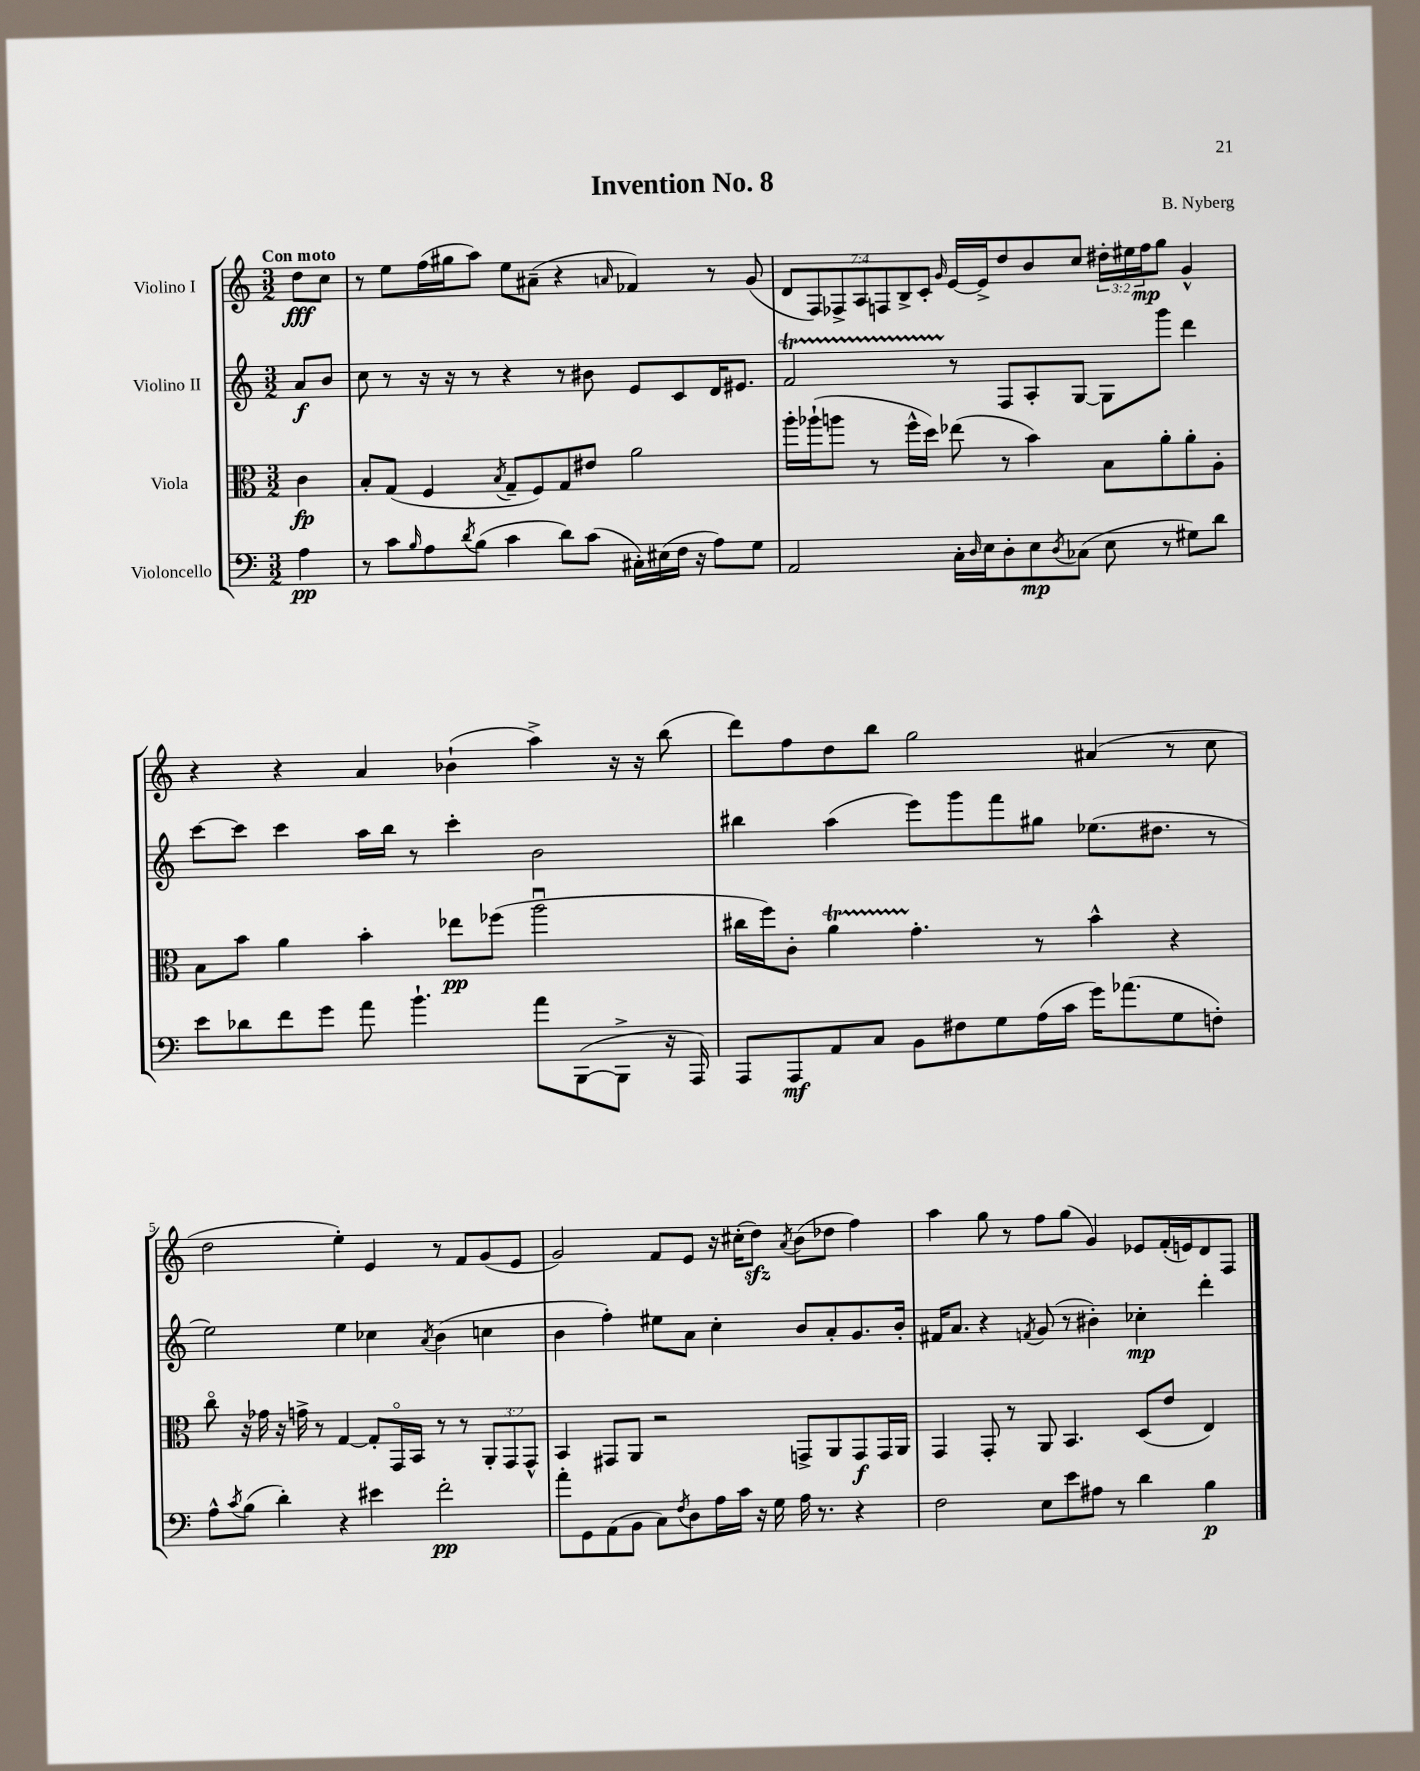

**kern	**dynam	**kern	**dynam	**kern	**dynam	**kern	**dynam
*part4	*part4	*part3	*part3	*part2	*part2	*part1	*part1
*staff4	*staff4	*staff3	*staff3	*staff2	*staff2	*staff1	*staff1
*I"Violoncello	*	*I"Viola	*	*I"Violino II	*	*I"Violino I	*
*clefF4	*	*clefC3	*	*clefG2	*	*clefG2	*
*k[]	*	*k[]	*	*k[]	*	*k[]	*
*M3/2	*	*M3/2	*	*M3/2	*	*M3/2	*
=	=	=	=	=	=	=	=
!	!	!	!	!	!	!LO:TX:a:B:t=Con moto	!
4A\	pp	4c\	fp	8a/L	f	8dd\L	fff
.	.	.	.	8b/J	.	8cc\J	.
=1	=1	=1	=1	=1	=1	=1	=1
8r	.	8B'/L	.	8cc\	.	8r	.
8c\L	.	(8G/J	.	8r	.	8ee\L	.
16qqB/	.	.	.	.	.	.	.
8A\	.	4F/	.	16r	.	(16ff\L	.
.	.	.	.	16r	.	16gg#X\J	.
8qd/	.	.	.	.	.	.	.
(8B\J	.	.	.	8r	.	8aa\J)	.
.	.	8qB/	.	.	.	.	.
4c\	.	8G~/L	.	4r	.	8ee\L	.
.	.	8F/)	.	.	.	(8a#X~\J	.
8d\L)	.	8G/	.	8r	.	4r	.
(8c\J	.	8e#X/J	.	8b#X\	.	.	.
.	.	.	.	.	.	16qqan/	.
16C#X'\LL)	.	2a\	.	8e/L	.	4f-X/)	.
(16E#X\	.	.	.	.	.	.	.
16F\JJ	.	.	.	8c/	.	.	.
16r	.	.	.	.	.	.	.
8A\L)	.	.	.	16d/K	.	8r	.
.	.	.	.	8.e#X/J	.	.	.
8G\J	.	.	.	.	.	(8g/	.
=2	=2	=2	=2	=2	=2	=2	=2
2AA/	.	16aa'\LL	.	2fT/	.	14d/L	.
.	.	(16aa-X`\J	.	.	.	.	.
.	.	.	.	.	.	14F/)	.
.	.	8aan\J	.	.	.	.	.
.	.	.	.	.	.	14F-X^/	.
.	.	.	.	.	.	14A/	.
.	.	8r	.	.	.	.	.
.	.	.	.	.	.	14Fn/	.
.	.	.	.	.	.	14B^/	.
.	.	16ff^^\LL	.	.	.	.	.
.	.	.	.	.	.	14c'/J	.
.	.	16dd\JJ)	.	.	.	.	.
.	.	.	.	.	.	16qqg/	.
16C'\LL	.	(8ee-X\	.	8r	.	[16e/LL	.
16qqD/	.	.	.	.	.	.	.
16E\J	.	.	.	.	.	16e^/J]	.
8D'\	.	8r	.	8F/L	.	8dd/	.
8E\	mp	4b\)	.	8A'/	.	8b/	.
8qD/	.	.	.	.	.	.	.
(8C-X\J	.	.	.	[8G/J	.	8cc/J	.
8E\	.	8B\L	.	8G\L]	.	24dd#X'\LL	.
.	.	.	.	.	.	24ee#X\	.
.	.	.	.	.	.	24ff\J	mp
8r	.	8a'\	.	8ggg\J	.	8gg\J	.
8G#X\L)	.	8a'\	.	4ddd\	.	4g^^/	.
8d\J	.	8A'\J	.	.	.	.	.
!!LO:LB:g=z
=3	=3	=3	=3	=3	=3	=3	=3
8e\L	.	8B\L	.	[8ccc\L	.	4r	.
8d-X\	.	8b\J	.	8ccc\J]	.	.	.
8f\	.	4a\	.	4ccc\	.	4r	.
8g\J	.	.	.	.	.	.	.
8a\	.	4b'\	.	16aa\LL	.	4a/	.
.	.	.	.	16bb\JJ	.	.	.
4.b`\	.	.	.	8r	.	.	.
.	.	8ee-X\L	pp	4ccc'\	.	(4b-X`\	.
.	.	(8ff-X\J	.	.	.	.	.
8a\L	.	2aau\	.	2b\	.	4aa^\)	.
([8BBB\	.	.	.	.	.	.	.
8BBB^\J]	.	.	.	.	.	16r	.
.	.	.	.	.	.	16r	.
16r	.	.	.	.	.	(8bb\	.
16AAA/)	.	.	.	.	.	.	.
=4	=4	=4	=4	=4	=4	=4	=4
8AAA/L	.	16cc#X\LL	.	4bb#X\	.	8ddd\L)	.
.	.	16ff\J)	.	.	.	.	.
8AAA/	mf	8c'\J	.	.	.	8ff\	.
8AA/	.	4aT\	.	(4aa\	.	8dd\	.
8C/J	.	.	.	.	.	8bb\J	.
8BB\L	.	4.g'\	.	8eee\L)	.	2gg\	.
8F#X\	.	.	.	8ggg\	.	.	.
8G\	.	.	.	8fff\	.	.	.
(16A\L	.	8r	.	8gg#X\J	.	.	.
16c\JJ	.	.	.	.	.	.	.
16g\KL)	.	4b^^\	.	(8.ee-X\L	.	(4a#X/	.
(8.a-X\	.	.	.	.	.	.	.
.	.	.	.	8.dd#X\J	.	.	.
8G\	.	4r	.	.	.	8r	.
8Fn'\J)	.	.	.	8r	.	8cc\	.
!!LO:LB:g=z
=5	=5	=5	=5	=5	=5	=5	=5
8A^^\L	.	8cc\	.	2ee\)	.	2dd\	.
8qc/	.	.	.	.	.	.	.
(8B\J	.	16r	.	.	.	.	.
.	.	16g-X\	.	.	.	.	.
4d'\)	.	16r	.	.	.	.	.
.	.	16gn^\	.	.	.	.	.
.	.	8r	.	.	.	.	.
4r	.	[4G/	.	4ee\	.	4ee'\)	.
4e#X\	.	8G'/L]	.	4cc-X\	.	4e/	.
.	.	16GG/L	.	.	.	.	.
.	.	16BB/JJ	.	.	.	.	.
.	.	.	.	8qa/	.	.	.
2f'\	pp	8r	.	(4b\	.	8r	.
.	.	8r	.	.	.	8f/L	.
.	.	12AA'/L	.	4ccn\	.	(8g/	.
.	.	12GG/	.	.	.	.	.
.	.	.	.	.	.	8e/J	.
.	.	12GG^^/J	.	.	.	.	.
=6	=6	=6	=6	=6	=6	=6	=6
8a'\L	.	4BB/	.	4b\	.	2g/)	.
8GG\	.	.	.	.	.	.	.
(8AA\	.	8GG#X/L	.	4ff'\)	.	.	.
8BB\J	.	8AA/J	.	.	.	.	.
8C\L)	.	2r	.	8ee#X\L	.	8f/L	.
8qF/	.	.	.	.	.	.	.
8D\	.	.	.	8a\J	.	8e/J	.
16A\L	.	.	.	4cc'\	.	16r	.
16c\JJ	.	.	.	.	.	(16cc#X'\KL	.
16r	.	.	.	.	.	8ddzz\J)	.
16G\	.	.	.	.	.	.	.
.	.	.	.	.	.	8qa/	.
16A\	.	8GGn^/L	.	8b/L	.	(8b\L	.
8.r	.	.	.	.	.	.	.
.	.	8AA/	.	8a'/	.	8dd-X\J	.
4r	.	8GG/	f	8.g/	.	4ff\)	.
.	.	16GG/L	.	.	.	.	.
.	.	16AA/JJ	.	16b'/Jk	.	.	.
=7	=7	=7	=7	=7	=7	=7	=7
2F\	.	4GG/	.	16f#X/KL	.	4aa\	.
.	.	.	.	8.a/J	.	.	.
.	.	8GG'/	.	4r	.	8gg\	.
.	.	8r	.	.	.	8r	.
.	.	.	.	8qfn/	.	.	.
8E\L	.	8AA/	.	(8g/	.	8ff\L	.
8e\	.	4.BB/	.	8r	.	(8gg\J	.
8A#X\J	.	.	.	4b#X'\)	.	4g/)	.
8r	.	.	.	.	.	.	.
4d\	.	(8D/L	.	4cc-X'\	mp	8e-X/L	.
.	.	8e/J	.	.	.	(16f'/L	.
.	.	.	.	.	.	16en/J)	.
4B\	p	4E/)	.	4ddd'\	.	8d/	.
.	.	.	.	.	.	8F/J	.
==	==	==	==	==	==	==	==
*-	*-	*-	*-	*-	*-	*-	*-
